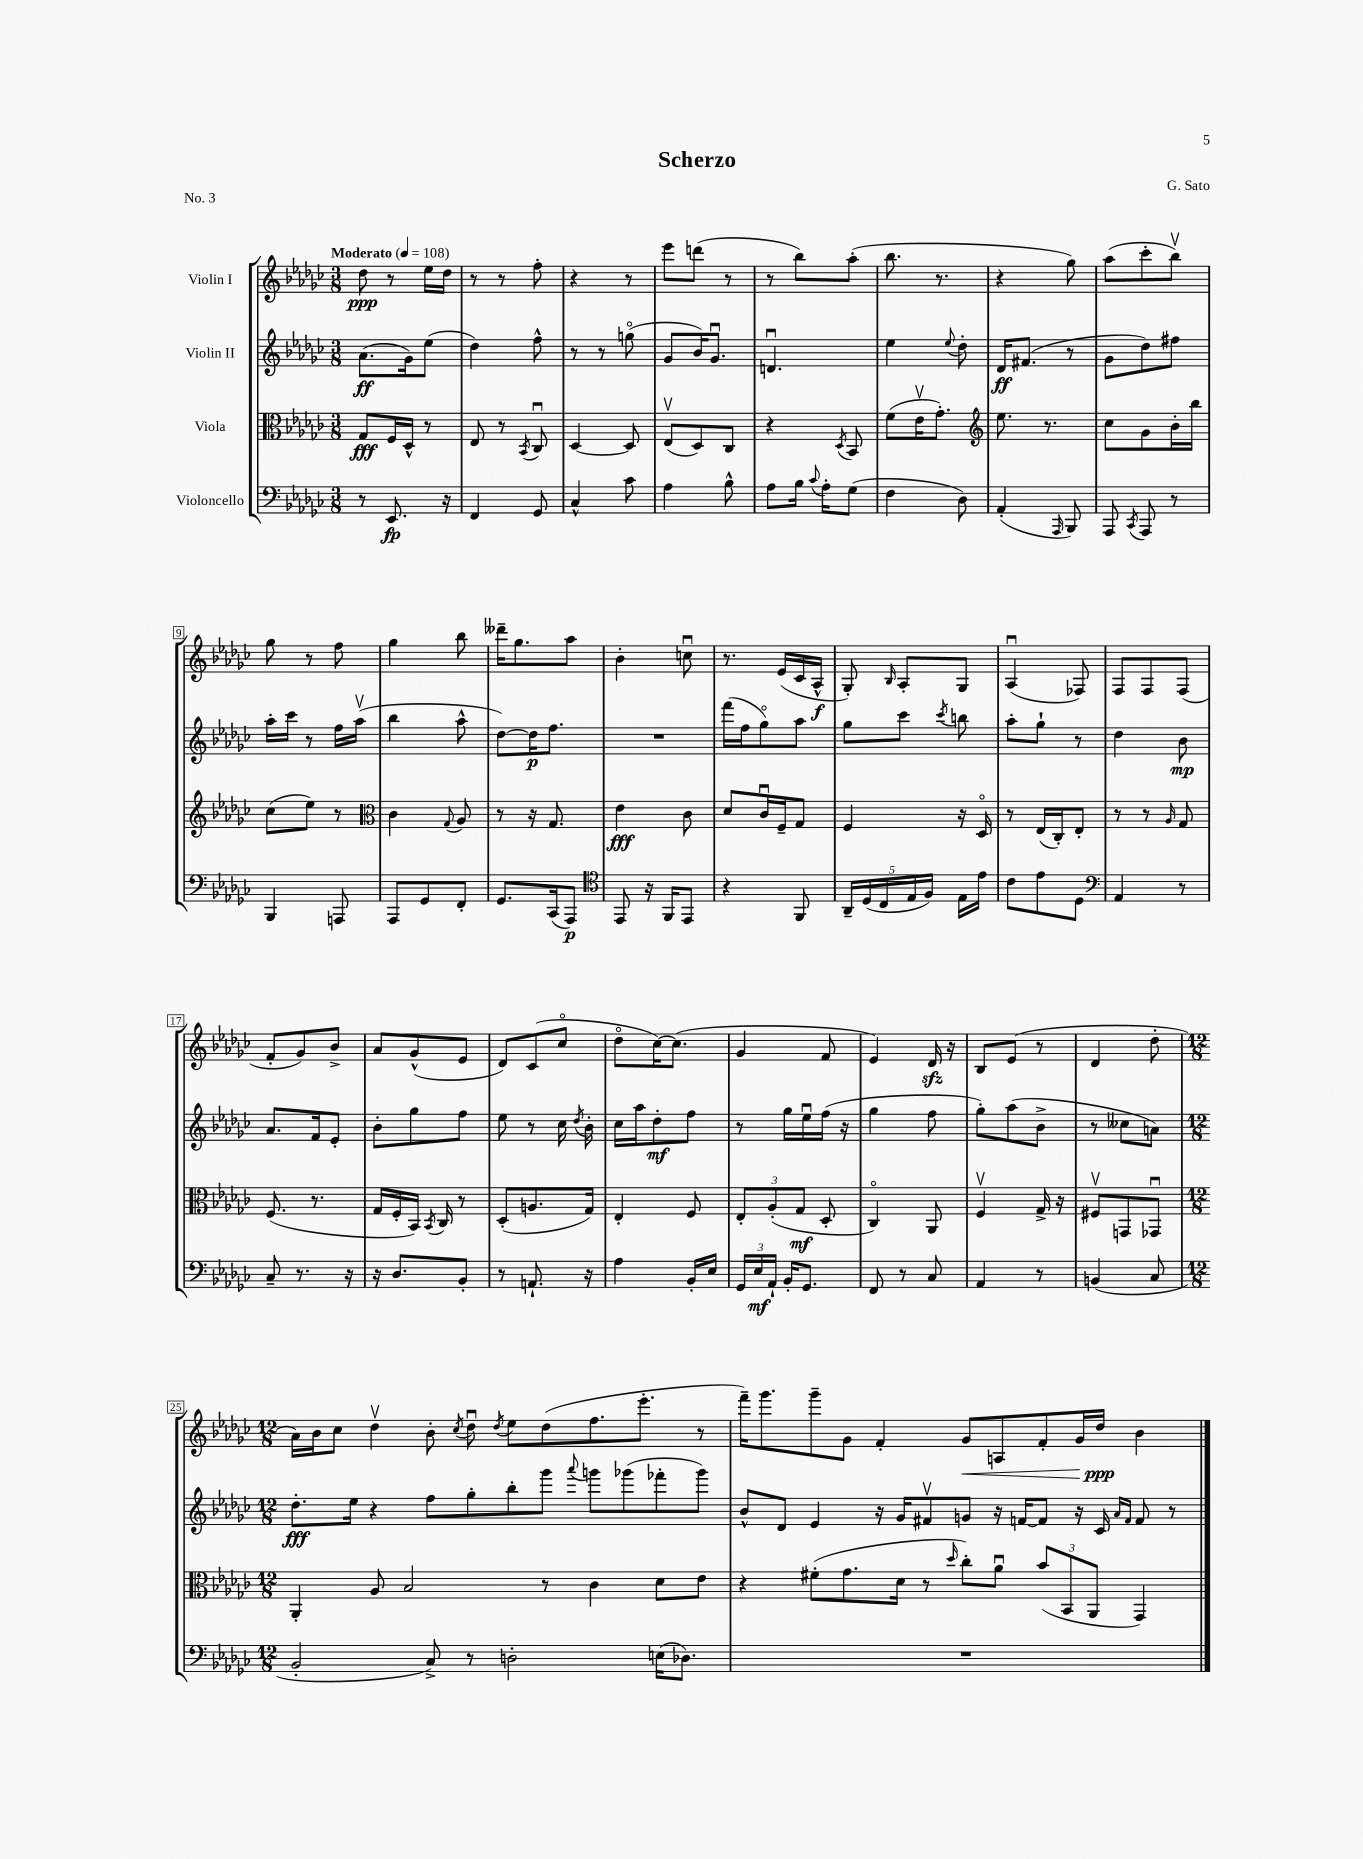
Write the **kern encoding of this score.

**kern	**dynam	**kern	**dynam	**kern	**dynam	**kern	**dynam
*part4	*part4	*part3	*part3	*part2	*part2	*part1	*part1
*staff4	*staff4	*staff3	*staff3	*staff2	*staff2	*staff1	*staff1
*I"Violoncello	*	*I"Viola	*	*I"Violin II	*	*I"Violin I	*
*clefF4	*	*clefC3	*	*clefG2	*	*clefG2	*
*k[b-e-a-d-g-c-]	*	*k[b-e-a-d-g-c-]	*	*k[b-e-a-d-g-c-]	*	*k[b-e-a-d-g-c-]	*
*M3/8	*	*M3/8	*	*M3/8	*	*M3/8	*
*MM108	*	*MM108	*	*MM108	*	*MM108	*
=1	=1	=1	=1	=1	=1	=1	=1
!	!	!	!	!	!	!LO:TX:a:B:t=Moderato	!
8r	.	8G-/L	fff	(8.a-\L	ff	8dd-\	ppp
8.EE-/	fp	16F/L	.	.	.	8r	.
.	.	16D-^^/JJ	.	16g-\k)	.	.	.
.	.	8r	.	(8ee-\J	.	16ee-\LL	.
16r	.	.	.	.	.	16dd-\JJ	.
=2	=2	=2	=2	=2	=2	=2	=2
4FF/	.	8E-/	.	4dd-\)	.	8r	.
.	.	8r	.	.	.	8r	.
.	.	8qBB-/	.	.	.	.	.
8GG-/	.	8C-u/	.	8ff^^\	.	8ff'\	.
=3	=3	=3	=3	=3	=3	=3	=3
4C-^^/	.	[4D-/	.	8r	.	4r	.
.	.	.	.	8r	.	.	.
8c-\	.	8D-/]	.	(8ggn\	.	8r	.
=4	=4	=4	=4	=4	=4	=4	=4
4A-\	.	(8E-v/L	.	8g-/L	.	8eee-\L	.
.	.	8D-/)	.	16b-/K)	.	(8dddn\J	.
.	.	.	.	8.g-u/J	.	.	.
8B-^^\	.	8C-/J	.	.	.	8r	.
=5	=5	=5	=5	=5	=5	=5	=5
8A-\L	.	4r	.	4.dnu/	.	8r	.
16B-\Jk	.	.	.	.	.	8bb-\L)	.
8qqc-/	.	.	.	.	.	.	.
16A-'\KL	.	.	.	.	.	.	.
.	.	8qD-/	.	.	.	.	.
(8G-\J	.	8BB-/	.	.	.	(8aa-'\J	.
=6	=6	=6	=6	=6	=6	=6	=6
4F\	.	(8f\L	.	4ee-\	.	8.bb-\	.
.	.	16e-v\K	.	.	.	.	.
.	.	8.g-'\J)	.	.	.	8.r	.
.	.	.	.	8qqee-/	.	.	.
8D-\)	.	.	.	8dd-'\	.	.	.
=7	=7	=7	=7	=7	=7	=7	=7
*	*	*clefG2	*	*	*	*	*
(4AA-'/	.	8.ee-\	.	16d-/KL	ff	4r	.
.	.	.	.	(8.f#X/J	.	.	.
.	.	8.r	.	.	.	.	.
16qqAAA-/	.	.	.	.	.	.	.
8BBB-/)	.	.	.	8r	.	8gg-\)	.
=8	=8	=8	=8	=8	=8	=8	=8
8AAA-/	.	8cc-\L	.	8g-\L	.	(8aa-\L	.
8qCC-/	.	.	.	.	.	.	.
8AAA-/	.	8g-\	.	8dd-\)	.	8ccc-'\	.
8r	.	16b-'\L	.	8ff#X\J	.	8bb-v\J)	.
.	.	16bb-\JJ	.	.	.	.	.
!!LO:LB:g=z
=9	=9	=9	=9	=9	=9	=9	=9
4BBB-/	.	(8cc-\L	.	16aa-'\LL	.	8gg-\	.
.	.	.	.	16ccc-\JJ	.	.	.
.	.	8ee-\J)	.	8r	.	8r	.
8AAAn/	.	8r	.	16ff\LL	.	8ff\	.
.	.	.	.	(16aa-v\JJ	.	.	.
=10	=10	=10	=10	=10	=10	=10	=10
*	*	*clefC3	*	*	*	*	*
8AAA-/L	.	4c-\	.	4bb-\	.	4gg-\	.
8GG-/	.	.	.	.	.	.	.
.	.	8qqG-/	.	.	.	.	.
8FF'/J	.	8A-/	.	8aa-^^\	.	8bb-\	.
=11	=11	=11	=11	=11	=11	=11	=11
8.GG-/L	.	8r	.	[8dd-\L)	.	16ddd--X~\KL	.
.	.	.	.	.	.	8.gg-\	.
.	.	16r	.	16dd-\K]	p	.	.
(16CC-/k	.	8.G-/	.	8.ff\J	.	.	.
8AAA-/J)	p	.	.	.	.	8aa-\J	.
=12	=12	=12	=12	=12	=12	=12	=12
*clefC4	*	*	*	*	*	*	*
8EE-/	.	4e-\	fff	4.r	.	4b-'\	.
16r	.	.	.	.	.	.	.
16FF/KL	.	.	.	.	.	.	.
8EE-/J	.	8c-\	.	.	.	8ccnu\	.
=13	=13	=13	=13	=13	=13	=13	=13
4r	.	8d-/L	.	(16fff\LL	.	8.r	.
.	.	.	.	16ff\J	.	.	.
.	.	16c-u/L	.	8gg-\)	.	.	.
.	.	16F~/J	.	.	.	(16e-/LL	.
8FF/	.	8G-/J	.	8aa-\J	.	16c-/	.
.	.	.	.	.	.	16A-^^/JJ	f
=14	=14	=14	=14	=14	=14	=14	=14
20AA-~/LL	.	4F/	.	8gg-\L	.	8G-'/)	.
(20D-/	.	.	.	.	.	.	.
20C-/	.	.	.	.	.	.	.
.	.	.	.	.	.	16qqB-/	.
.	.	.	.	8ccc-\J	.	8A-'/L	.
20E-/	.	.	.	.	.	.	.
20F/JJ)	.	.	.	.	.	.	.
.	.	.	.	8qccc-/	.	.	.
16E-\LL	.	16r	.	8bbn\	.	8G-/J	.
16e-\JJ	.	16D-/	.	.	.	.	.
=15	=15	=15	=15	=15	=15	=15	=15
8c-\L	.	8r	.	8aa-'\L	.	(4A-u/	.
8e-\	.	(16E-/LL	.	8gg-`\J	.	.	.
.	.	16C-'/J)	.	.	.	.	.
8D-\J	.	8E-'/J	.	8r	.	8F-X/)	.
=16	=16	=16	=16	=16	=16	=16	=16
*clefF4	*	*	*	*	*	*	*
4AA-/	.	8r	.	4dd-\	.	8F/L	.
.	.	8r	.	.	.	8F/	.
.	.	16qqA-/	.	.	.	.	.
8r	.	8G-/	.	8b-\	mp	(8F/J	.
!!LO:LB:g=z
=17	=17	=17	=17	=17	=17	=17	=17
8C-~/	.	(8.F/	.	8.a-/L	.	8f'/L	.
8.r	.	.	.	.	.	8g-/)	.
.	.	8.r	.	16f/k	.	.	.
.	.	.	.	8e-'/J	.	8b-^/J	.
16r	.	.	.	.	.	.	.
=18	=18	=18	=18	=18	=18	=18	=18
16r	.	16G-/LL	.	8b-'\L	.	8a-/L	.
8.D-/L	.	16F'/	.	.	.	.	.
.	.	16BB-/JJ)	.	8gg-\	.	(8g-^^/	.
.	.	8qBB-/	.	.	.	.	.
.	.	16C-/	.	.	.	.	.
8BB-'/J	.	8r	.	8ff\J	.	8e-/J	.
=19	=19	=19	=19	=19	=19	=19	=19
8r	.	(8D-'/L	.	8ee-\	.	8d-/L)	.
8.AAn`/	.	8.An/	.	8r	.	(8c-/	.
.	.	.	.	16cc-\	.	8cc-/J	.
.	.	.	.	8qdd-/	.	.	.
16r	.	16G-/Jk)	.	16b-'\	.	.	.
=20	=20	=20	=20	=20	=20	=20	=20
4A-\	.	4E-'/	.	16cc-\LL	.	8dd-\L	.
.	.	.	.	16aa-\J	.	.	.
.	.	.	.	8dd-'\	mf	[16cc-\K)	.
.	.	.	.	.	.	(8.cc-\J]	.
16BB-'/LL	.	8F/	.	8ff\J	.	.	.
16E-/JJ	.	.	.	.	.	.	.
=21	=21	=21	=21	=21	=21	=21	=21
24GG-/LL	.	12E-'/L	.	8r	.	4g-/	.
24E-/	mf	.	.	.	.	.	.
24AA-`/JJ	.	(12A-'/	.	.	.	.	.
16BB-'/KL	.	.	.	16gg-\LL	.	.	.
.	.	12G-/J	mf	.	.	.	.
8.GG-/J	.	.	.	16ee-u\	.	.	.
.	.	8D-'/	.	(16ff\JJ	.	8f/	.
.	.	.	.	16r	.	.	.
=22	=22	=22	=22	=22	=22	=22	=22
8FF/	.	4C-/)	.	4gg-\	.	4e-/)	.
8r	.	.	.	.	.	.	.
8C-/	.	8AA-/	.	8ff\	.	16d-zz/	.
.	.	.	.	.	.	16r	.
=23	=23	=23	=23	=23	=23	=23	=23
4AA-/	.	4Fv/	.	8gg-'\L)	.	8B-/L	.
.	.	.	.	(8aa-\	.	(8e-/J	.
8r	.	16G-^/	.	8b-^\J	.	8r	.
.	.	16r	.	.	.	.	.
=24	=24	=24	=24	=24	=24	=24	=24
(4BBn/	.	8F#Xv/L	.	8r	.	4d-/	.
.	.	8GGn/	.	8cc--X\L	.	.	.
8C-/	.	8GG-Xu/J	.	8an\J)	.	8dd-'\	.
!!LO:LB:g=z
=25	=25	=25	=25	=25	=25	=25	=25
*M12/8	*	*M12/8	*	*M12/8	*	*M12/8	*
2BB-'/	.	4AA-'/	.	8.dd-'\L	fff	16a-\LL)	.
.	.	.	.	.	.	16b-\J	.
.	.	.	.	.	.	8cc-\J	.
.	.	.	.	16ee-\Jk	.	.	.
.	.	8A-/	.	4r	.	4dd-v\	.
.	.	2B-/	.	.	.	.	.
8C-^/)	.	.	.	8ff\L	.	8b-'\	.
.	.	.	.	.	.	8qcc-/	.
8r	.	.	.	8gg-'\	.	8dd-u\	.
.	.	.	.	.	.	8qdd-/	.
2Dn'\	.	.	.	8bb-'\	.	8ee-\L	.
.	.	8r	.	8ggg-\J	.	(8dd-\	.
.	.	.	.	8qqaaa-/	.	.	.
.	.	4c-\	.	8gggn\L	.	8.ff\	.
.	.	.	.	(8ggg-X\	.	.	.
.	.	.	.	.	.	8.eee-'\J	.
(16En\KL	.	8d-\L	.	8fff-X'\	.	.	.
8.D-X\J)	.	.	.	.	.	.	.
.	.	8e-\J	.	8ggg-\J)	.	8r	.
=26	=26	=26	=26	=26	=26	=26	=26
1.r	.	4r	.	8b-^^/L	.	16fff~\KL)	.
.	.	.	.	.	.	8.ggg-\	.
.	.	.	.	8d-/J	.	.	.
.	.	(8f#X'\L	.	4e-/	.	8ggg-~\	.
.	.	8.g-\	.	.	.	8g-\J	.
.	.	.	.	16r	.	4f'/	.
.	.	16d-\Jk	.	16g-/KL	.	.	.
.	.	8r	.	8f#Xv/	.	.	.
.	.	16qqdd-/	.	.	.	.	.
!	!	!	!	!	!	!	!LO:HP:b
.	.	8cc-'\L)	.	8gn/J	.	8g-/L	<
.	.	8a-u\J	.	16r	.	8An/	.
.	.	.	.	[16fn/KL	.	.	.
.	.	(12b-/L	.	8f/J]	.	8f'/	.
.	.	12BB-/	.	.	.	.	.
.	.	.	.	16r	.	16g-/L	.
.	.	12AA-/J	.	.	.	.	.
.	.	.	.	16c-/	.	16dd-/JJ	ppp
.	.	.	.	16qqa-/LL	.	.	.
.	.	.	.	16qqf/JJ	.	.	.
.	.	4GG-/)	.	8f/	.	4b-\	[
.	.	.	.	8r	.	.	.
==	==	==	==	==	==	==	==
*-	*-	*-	*-	*-	*-	*-	*-
